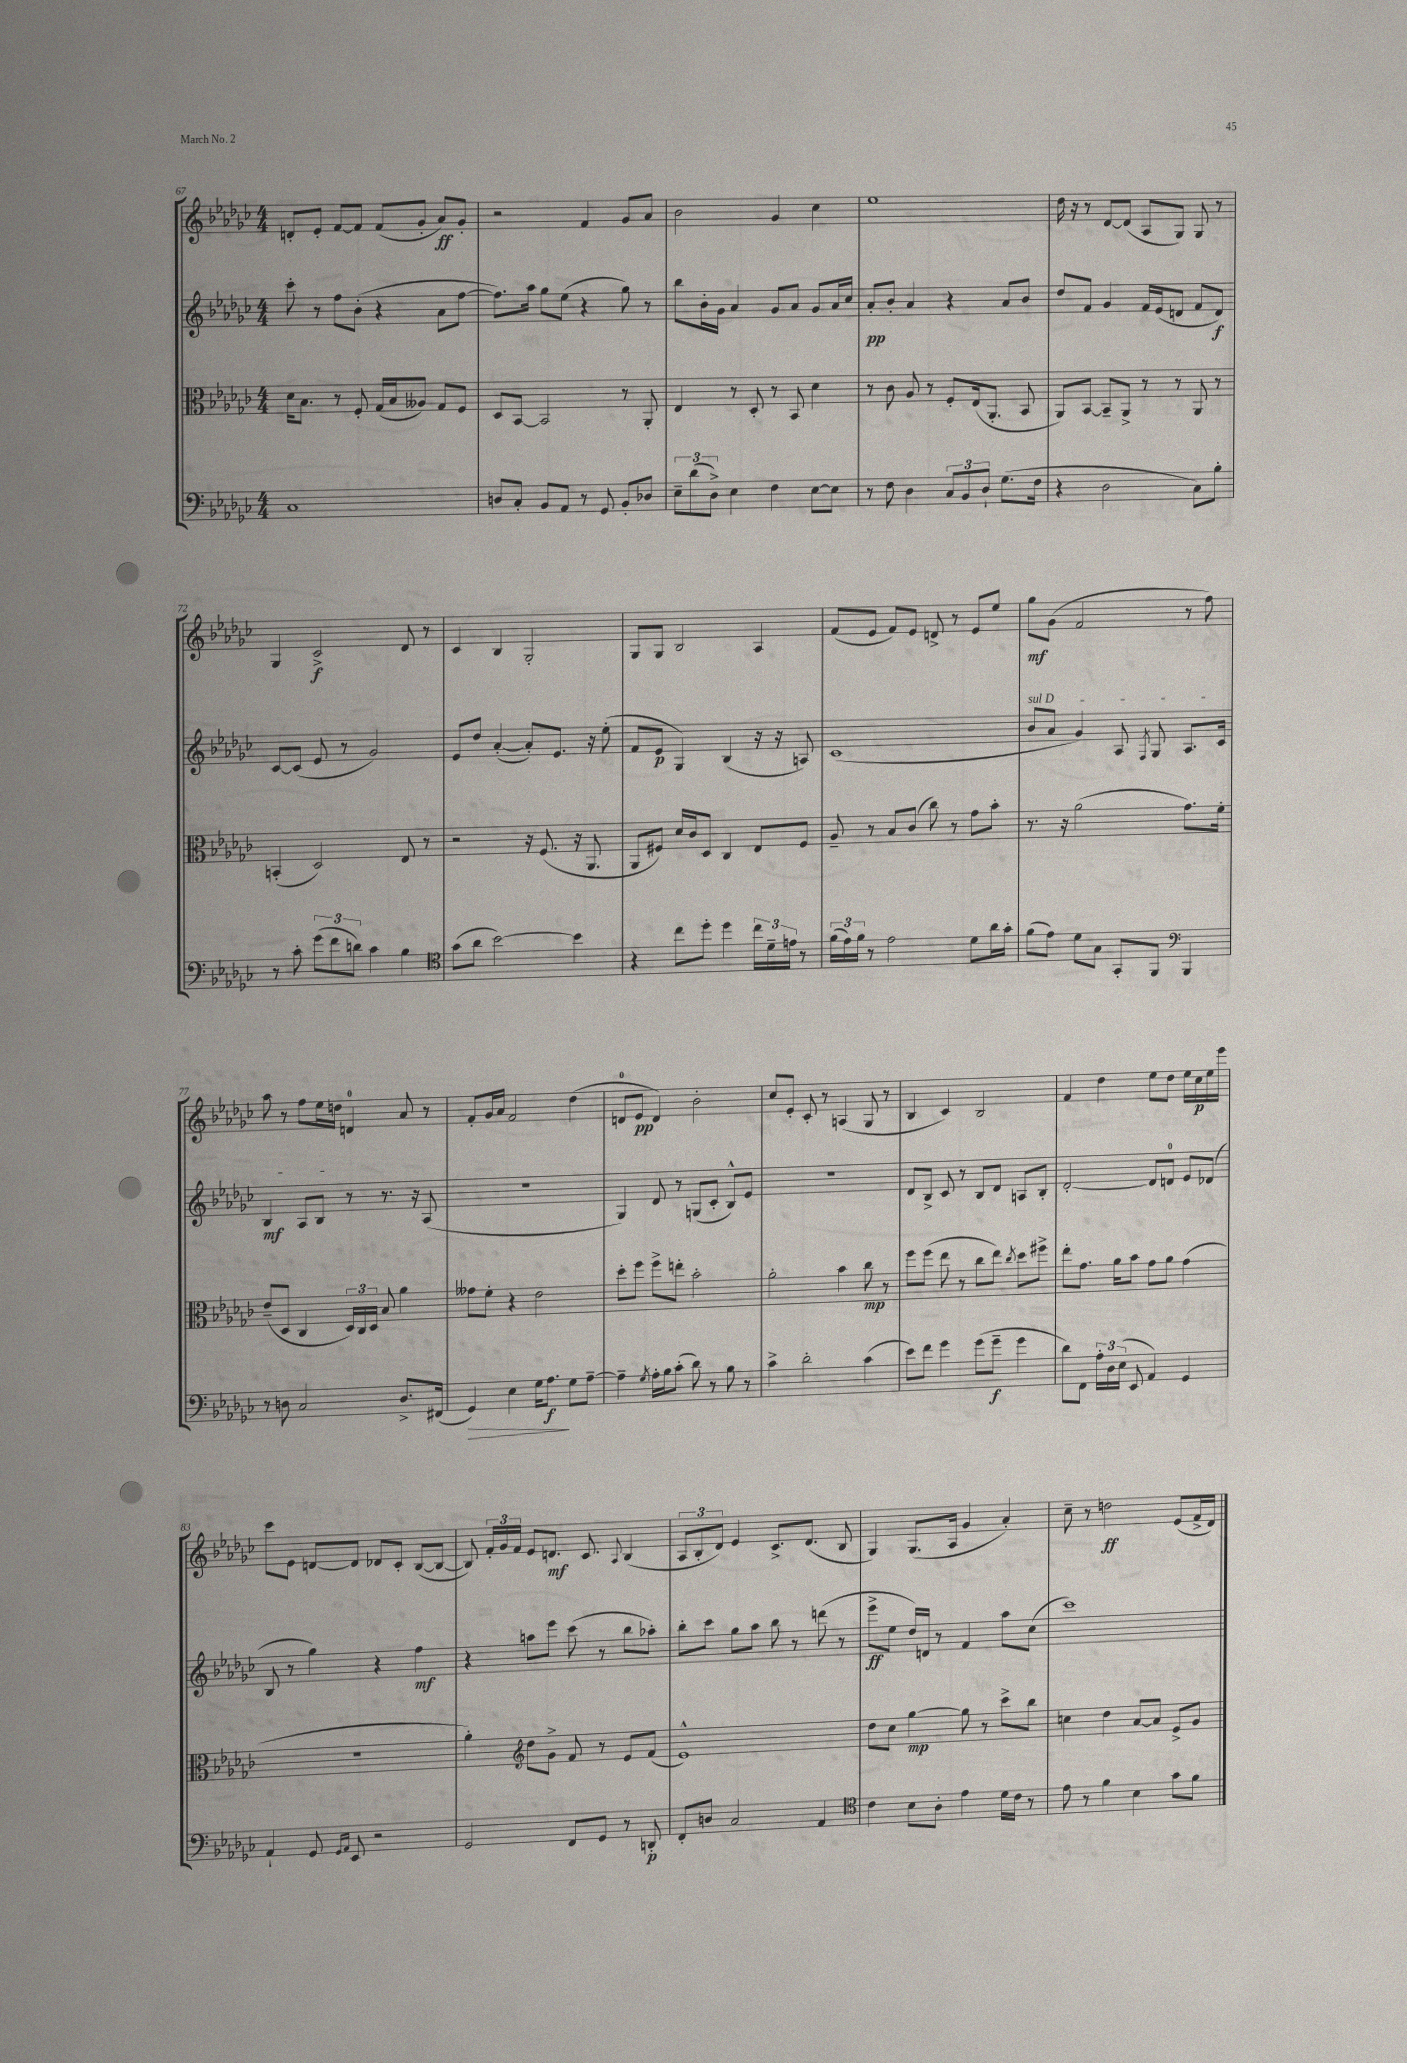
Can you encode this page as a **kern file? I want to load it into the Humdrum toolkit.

**kern	**kern	**kern	**kern
*staff4	*staff3	*staff2	*staff1
*clefF4	*clefC3	*clefG2	*clefG2
*k[b-e-a-d-g-c-]	*k[b-e-a-d-g-c-]	*k[b-e-a-d-g-c-]	*k[b-e-a-d-g-c-]
*M4/4	*M4/4	*M4/4	*M4/4
1C-	16d-	8ccc-'	8d'
.	8.B-	.	.
.	.	8r	8e-'
.	8r	8ff	[8f
.	8F'	(8b-'	8f]
.	(16G-	4r	(8f
.	16B-	.	.
.	8A--)	.	8g-'
.	8G-	8a-	8a-)
.	8F	[8ff	8g-'
=	=	=	=
8D	8D-	8.ff])	2r
8C-'	[8BB-	.	.
.	.	16aa-	.
8BB-	2BB-]	8gg-	.
8AA-	.	(8ee-	.
8r	.	4r	4f
8GG-	.	.	.
8BB-'	8r	8gg-)	8g-
8D-	8AA-'	8r	8a-
=	=	=	=
12E-~	4E-	8bb-	2b-
(12d-	.	.	.
.	.	16b-'	.
12D-^)	.	.	.
.	.	16g-	.
4E-	8r	4a-	.
.	8D-'	.	.
4F	8r	8g-	4g-
.	8BB-	8a-	.
[8E-	4d-	8g-	4cc-
8E-]	.	16a-	.
.	.	16cc-	.
=	=	=	=
8r	8r	8a-'	1ee-
8F	8c-	8b-'	.
4D-	8A-	4a-	.
.	8r	.	.
12C-	8F'	4r	.
12BB-	.	.	.
.	(16E-	.	.
12D-`	.	.	.
.	8.AA-'	.	.
(8.G-	.	8a-	.
.	8BB-	8b-	.
16F	.	.	.
=	=	=	=
4r	8AA-)	8dd-	16dd-
.	.	.	16r
.	[8BB-	8f	8r
2D-	8BB-~]	4g-	[8d-
.	8AA-^	.	(8d-]
.	8r	16f	8A-
.	.	(16e-	.
.	8r	8d	8G-)
8C-)	8AA-	8f	8G-
8B-'	8r	8d)	8r
=	=	=	=
8r	(4BB'	[8c-	4G-
8c-'	.	(8c-]	.
(12g-	2D-)	8e-	2c-^
12f	.	.	.
.	.	8r	.
12d)	.	.	.
4c-	.	2g-)	.
4B-	8E-	.	8d-
.	8r	.	8r
=	=	=	=
*clefC4	*	*	*
(8g-	2r	8e-	4c-
8a-	.	8dd-	.
[2b-)	.	([4a-'	4B-
.	16r	8a-'])	2G-'
.	(8.F	.	.
.	.	8.e-	.
4b-]	16r	.	.
.	8.AA-	16r	.
.	.	(8ee-'	.
=	=	=	=
4r	8AA-	8f	8G-
.	8F#)	8e-	8G-
8cc-	16d-	4G-)	2B-
.	16c-	.	.
8dd-'	8D-	.	.
4dd-	4C-	(4B-	.
24cc-	8E-	16r	4A-
24d-~	.	.	.
.	.	16r	.
24e	.	.	.
8r	8F#	8A)	.
=	=	=	=
(24f	8A-~	(1c-	(8f
24e-)	.	.	.
24f	.	.	.
8r	8r	.	8e-
2e-	8B-	.	8f)
.	(8c-	.	8e-
.	8cc-)	.	8d^
.	8r	.	8r
8d-	8g-	.	8e-
16a-	8b-'	.	8ee-
16g-'	.	.	.
=	=	=	=
(8f	8.r	8b-	8gg-
8e-)	.	8a-	(8g-
.	16r	.	.
8d-	(2a-	4g-)	2f
8G-	.	.	.
8GG-'	.	8A-	.
.	.	8qF	.
8FF	.	8G-	.
*clefF4	*	*	*
4BBB-	8.g-)	8.A-	8r
.	.	.	8ff)
.	16f'	16c-	.
=	=	=	=
8r	(8e-~	4B-	8aa-
8D	8D-	.	8r
2C-	4C-	8A-	8ff
.	.	8B-	16ee-
.	.	.	16dd
.	24D-)	8r	4d
.	24C-	.	.
.	24D-	.	.
.	8B-	8.r	.
8.D^	4a-	.	8a-
.	.	16r	.
.	.	(8A-	8r
(16FF#	.	.	.
=	=	=	=
4GG-)	8g--	1r	8f'
.	8f'	.	16g-
.	.	.	16a-
4E-	4r	.	2f
16G-	2e-	.	.
8.A-	.	.	.
8G-	.	.	(4dd-
[8A-~	.	.	.
=	=	=	=
4A-~]	8dd-'	4G-)	8d
.	8ff	.	8e-
8qG-	.	.	.
16A-'	8ff^	8d-	4d)
16B-	.	.	.
(8c-'	8ee'	8r	.
8d-)	2b-'	(8G	2b-'
8r	.	8c-'	.
8B-	.	8B-^^)	.
8r	.	8e-	.
=	=	=	=
4c-^	2a-'	1r	8cc-
.	.	.	8e-'
2d-'	.	.	8c-'
.	.	.	8r
.	4b-	.	(4A
(4c-	8cc-	.	8G-
.	8r	.	8r
=	=	=	=
8e-)	8ff	8d-	4B-
8f	(8ff	8B-^	.
4g-	8ee-	8c-	4c-)
.	8r	8r	.
(8g-	8cc-	8B-	2B-
8g-~	8ee-)	8d-	.
.	8qcc-	.	.
4g-	8dd-	8A	.
.	8ff#^	8B-'	.
=	=	=	=
8d-)	8ee-'	[2d-'	4f
8FF	8.g-	.	.
24A-'	.	.	4dd-
24D-	.	.	.
.	16a-	.	.
(24E-	.	.	.
8EE-	8b-	.	.
4AA-)	8g-	8d-]	8ee-
.	8a-	8d	8dd-
4GG-	(4g-	8e-	16ee-
.	.	.	16cc-
.	.	(8d-	16ee-
.	.	.	16eee-
=	=	=	=
4AA-`	1r	8B-	8ccc-
.	.	8r	8e-
8GG-	.	4gg-)	[8d
16qqGG-	.	.	.
16qqAA-	.	.	.
8EE-	.	.	8d]
2r	.	4r	8d-
.	.	.	8c-'
.	.	4ff	([8B-
.	.	.	8B-_
=	=	=	=
2GG-	4a-')	4r	8B-])
.	.	.	24f'
.	.	.	24g-
.	.	.	24f
*	*clefG2	*	*
.	8dd-	8aa	8e-
.	8g-^	8eee-	8.d
8FF	8f	(8ccc-	.
.	.	.	8.c-
8GG-	8r	8r	.
.	.	.	8qqA-
8r	8e-	8bb-	(4B-
8DD'	(8f	8aa-')	.
=	=	=	=
8FF'	1e-^^)	8bb-'	12A-
.	.	.	12B-'
8D	.	8ccc-	.
.	.	.	12d-)
2C-	.	8gg-	4e-
.	.	8aa-	.
.	.	8bb-	8.c-^
.	.	8r	.
.	.	.	(8.d-
4AA-	.	(8ddd	.
.	.	8r	8B-
=	=	=	=
*clefC4	*	*	*
4c-	8dd-	8eee-^	4G-)
.	8cc-	8ee-	.
8B-	[4gg-	16dd-)	(8.G-
.	.	16d	.
8A-'	.	8r	.
.	.	.	16A-
4e-	8gg-]	4f	4g-
.	8r	.	.
16d-	8ccc-^	8aa-	4a-')
16c-	.	.	.
8r	8bb-	(8cc-	.
=	=	=	=
8e-	4cc	1ccc-)	8cc-~
8r	.	.	8r
4f	4dd-	.	2dd
4B-	[8a-	.	.
.	8a-]	.	.
8g-	8e-^	.	(8e-
8f	8g-	.	16f^
.	.	.	16d-)
==	==	==	==
*-	*-	*-	*-
